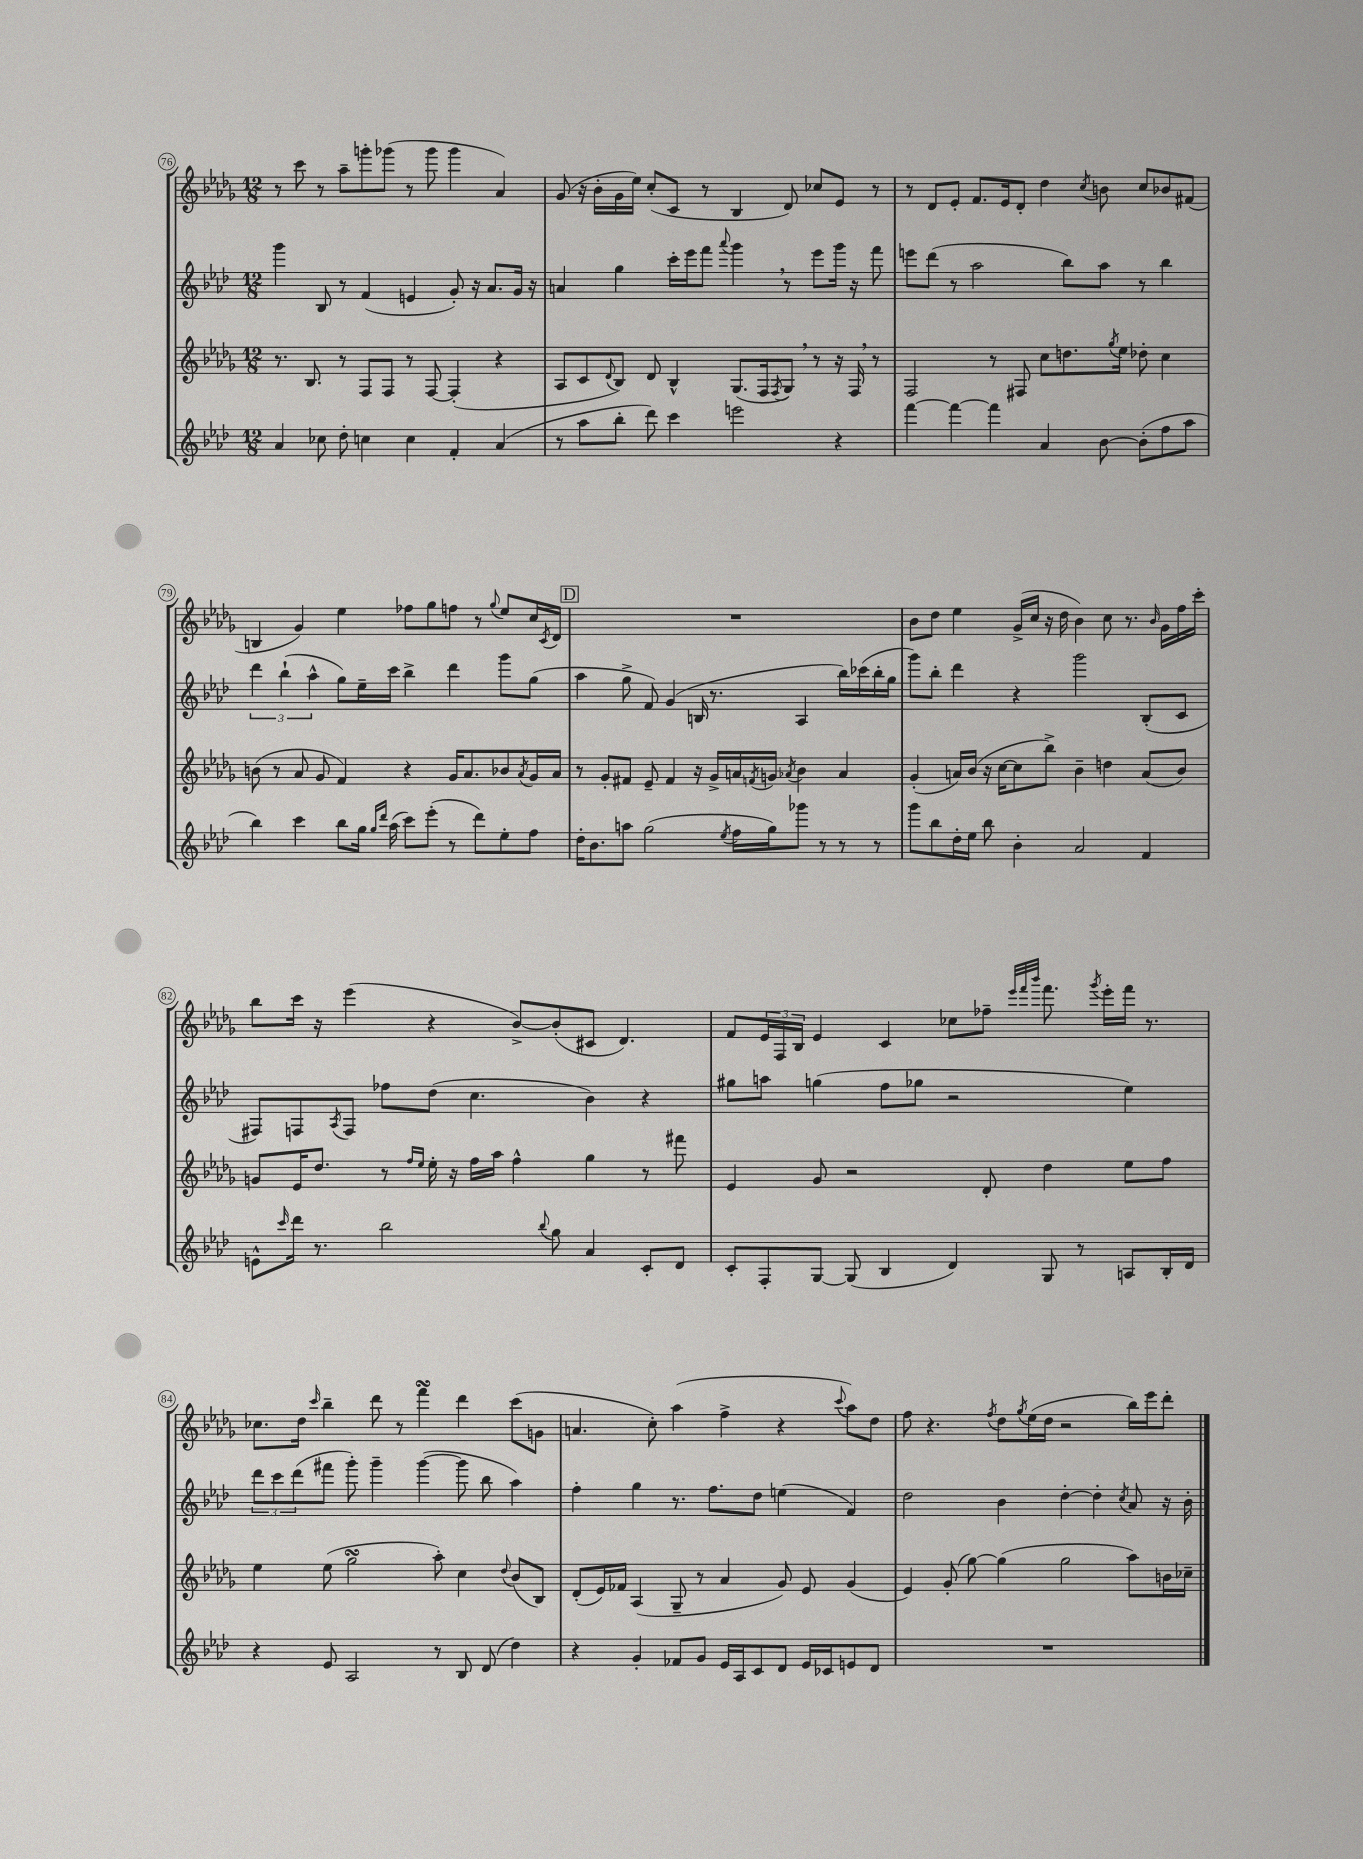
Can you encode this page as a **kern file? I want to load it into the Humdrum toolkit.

**kern	**kern	**kern	**kern
*part4	*part3	*part2	*part1
*staff4	*staff3	*staff2	*staff1
*clefG2	*clefG2	*clefG2	*clefG2
*k[b-e-a-d-]	*k[b-e-a-d-g-]	*k[b-e-a-d-]	*k[b-e-a-d-g-]
*M12/8	*M12/8	*M12/8	*M12/8
=76	=76	=76	=76
4a-/	8.r	4ggg\	8r
.	.	.	8ccc\
.	8.B-/	.	.
8cc-X\	.	8B-/	8r
8dd-'\	8r	8r	8aa-~\L
4ccn\	8F/L	(4f/	8gggn'\
.	8F/J	.	(8ggg-X\J
4cc\	8r	4en/	8r
.	[8F/	.	8ggg-\
4f'/	(4F'/]	8g'/)	4ggg-\
.	.	16r	.
.	.	8.a-/L	.
(4a-/	4r	.	4a-/)
.	.	16g/Jk	.
.	.	16r	.
=77	=77	=77	=77
8r	8A-/L	4an/	(8g-/
8aa-\L	8c/	.	16r
.	.	.	16b-'\LL
.	8qqd-/	.	.
8bb-'\J	8B-/J)	4gg\	16g-\
.	.	.	16ee-\JJ)
8ddd-\)	8d-/	.	(8cc'/L
4ccc\	4B-^^/	16ccc'\LL	8c/J
.	.	16eee-\J	.
.	.	8fff\J	8r
.	.	8qqaaa-/	.
2eeen\	(8.G-/L	4ggg,\	4B-/
.	16F/k	.	.
.	8qF/	.	.
.	8G-,/J)	8r	8d-/)
.	8r	8eee-\L	8cc-X/L
4r	16r	16ggg\Jk	8e-/J
.	16F,/	16r	.
.	8r	8fff\	8r
=78	=78	=78	=78
[4fff\	2F/	8eeen\L	8r
.	.	(8ddd-\J	8d-/L
4fff\_	.	8r	8e-'/J
.	.	2aa-\	8.f/L
4fff\]	8r	.	.
.	.	.	16e-/k
.	8F#X/	.	8d-'/J
4a-/	8cc\L	.	4dd-\
.	8.ddn\	8bb-\L)	.
.	.	.	8qcc/
[8b-\	.	8aa-\J	8bn\
.	8qgg-/	.	.
.	16ee-\Jk	.	.
(8b-'\L]	8dd-X'\	8r	8cc/L
8ff\	4cc\	4bb-\	8b-X/
8aa-\J	.	.	(8f#X/J
!!LO:LB:g=z
=79	=79	=79	=79
4bb-\)	(8bn\	6ddd-\	4Bn/
.	8r	.	.
.	.	(6bb-`\	.
4ccc\	8a-/	.	4g-/)
.	.	6aa-^^\	.
.	8g-/	.	.
8bb-\L	4f/)	8gg\L)	4ee-\
16gg\Jk	.	16ee-~\L	.
16qqgg/LL	.	.	.
16qqddd-/JJ	.	.	.
(16aa-\	.	16ccc\JJ	.
8ccc\L)	4r	4bb-^\	8ff-X\L
(8eee-'\J	.	.	8gg-\
8r	16g-/KL	4ddd-\	8ffn\J
.	8.a-/	.	.
8ddd-\L)	.	.	8r
.	.	.	8qqgg-/
8ee-'\	8b-X/	8ggg\L	8ee-/L
.	8qa-/	.	.
8ff\J	16g-/L	(8gg\J	16cc/L
.	.	.	8qc/
.	16a-/JJ	.	16d-/JJ
!!LO:REH:place=s1:t=D
=80	=80	=80	=80
16dd-'\KL	8r	4aa-\	1.r
8.b-\	.	.	.
.	8g-'/L	.	.
8aan\J	8f#X/J	8gg^\	.
(2gg\	8e-~/	8f/)	.
.	4f#/	(4g/	.
.	16r	16Bn/	.
.	16g-^/LL	8.r	.
8qee-/	.	.	.
16ff\LL	16an/	.	.
.	8qfn/	.	.
16gg\J)	16gn/JJ	.	.
.	8qa-X/	.	.
8ggg-X\J	4b-\	4A-/	.
8r	.	.	.
8r	4a-/	16bb-\LL)	.
.	.	(16ccc-X\	.
8r	.	16bb-'\	.
.	.	16gg\JJ	.
=81	=81	=81	=81
8ggg\L	(4g-'/	8ggg\L)	8b-\L
8bb-\	.	8bb-'\J	8dd-\J
16dd-'\L	16an/LL)	4ddd-\	4ee-\
16ee-\JJ	(16b-/JJ	.	.
8bb-\	16r	.	.
.	[16cc\KL	.	.
4b-'\	8cc\]	4r	(16g-^/LL
.	.	.	16cc/JJ
.	8bb-^\J)	.	16r
.	.	.	16dd-\
2a-/	4b-~\	2ggg\	4b-\)
.	4ddn\	.	8cc\
.	.	.	8.r
4f/	(8a/L	(8B-'/L	.
.	.	.	16qqb-/
.	.	.	16g-\LL
.	8b-/J)	8c/J	16ff\
.	.	.	16ccc'\JJ
!!LO:LB:g=z
=82	=82	=82	=82
8en^^\L	8gn/L	8F#X/L)	8bb-\L
16qqccc/	.	.	.
16ddd-\Jk	16e-/K	8Fn/	16ccc\Jk
8.r	8.dd-/J	.	16r
.	.	8qA-/	.
.	.	8F/J	(4eee-\
2bb-\	8r	8ff-X\L	.
.	16qqff/LL	.	.
.	16qqee-/JJ	.	.
.	16ee-'\	(8dd-\J	4r
.	16r	.	.
.	16ff\LL	4.cc\	.
.	16aa-\JJ	.	.
.	4ff^^\	.	[8b-^/L)
8qqbb-/	.	.	.
8gg\	.	.	(8b-'/]
4a-/	4gg-\	4b-\)	8c#X/J
.	.	.	4.d-/)
8c'/L	8r	4r	.
8d-/J	8fff#X\	.	.
=83	=83	=83	=83
8c'/L	4e-/	8gg#X\L	8f/L
8F'/	.	8aan\J	24e-/L
.	.	.	24F/
.	.	.	24B-/JJ
[8G/J	8g-/	(4ggn\	4e-/
(8G/]	2r	.	.
4B-/	.	8ff\L	4c/
.	.	8gg-X\J	.
4d-/)	.	2r	8cc-X\L
.	8d-'/	.	8ff-X~\J
.	.	.	32qqeee-/LLL
.	.	.	32qqfff/
.	.	.	32qqbbb-/JJJ
8G/	4dd-\	.	8.fff\
8r	.	.	.
.	.	.	8qggg-/
.	.	.	16eee-'\LL
8An/L	8ee-\L	4ee-\)	16fff\JJ
.	.	.	8.r
16B-'/L	8ff\J	.	.
16d-/JJ	.	.	.
!!LO:LB:g=z
=84	=84	=84	=84
4r	4ee-\	12ddd-\L	8.cc-X\L
.	.	12ccc\	.
.	.	(12ddd-\	.
.	.	.	16dd-\Jk
.	.	.	16qqccc/
8e-/	(8ee-\	8fff#X\J	4bb-~\
2A-/	2gg-sSSs\	8ggg'\)	.
.	.	4ggg~\	8ddd-\
.	.	.	8r
.	.	([4ggg\	4fffsSsS\
8r	8aa-'\)	.	.
8B-/	4cc\	8ggg\]	4ddd-\
(8d-/	.	8bb-\	.
.	8qqdd-/	.	.
4dd-\)	(8b-/L	4aa-\)	(8ccc\L
.	8B-/J)	.	8gn\J
=85	=85	=85	=85
4r	(8d-'/L	4ff'\	4.an/
.	16e-/L)	.	.
.	16f-X/JJ	.	.
4g'/	(4A-/	4gg\	.
.	.	.	8cc'\)
8f-X/L	8G-~/	8.r	(4aa-\
8g/J	8r	.	.
.	.	8.ff\L	.
16e-/LL	4a-/	.	4ff^\
16A-/J	.	.	.
8c/	.	8dd-\J	.
8d-/J	8g-/)	(4een\	4r
16e-/LL	8e-/	.	.
16c-X/J	.	.	.
.	.	.	8qqccc/
8en/	(4g-/	4f/)	8aa-\L)
8d-/J	.	.	8dd-\J
=86	=86	=86	=86
1.r	4e-/)	2dd-\	8ff\
.	.	.	4.r
.	(8g-'/	.	.
.	[8gg-\)	.	.
.	.	.	8qff/
.	(4gg-\]	4b-\	8dd-\L
.	.	.	8qgg-/
.	.	.	(16ee-\L
.	.	.	16dd-\JJ
.	2gg-\	[4dd-'\	2r
.	.	4dd-'\]	.
.	.	8qcc/	.
.	8aa-\L)	8a-/	16bb-\LL)
.	.	.	16eee-\J
.	16bn\L	16r	8ddd-'\J
.	16cc-X~\JJ	16b-'\	.
==	==	==	==
*-	*-	*-	*-
